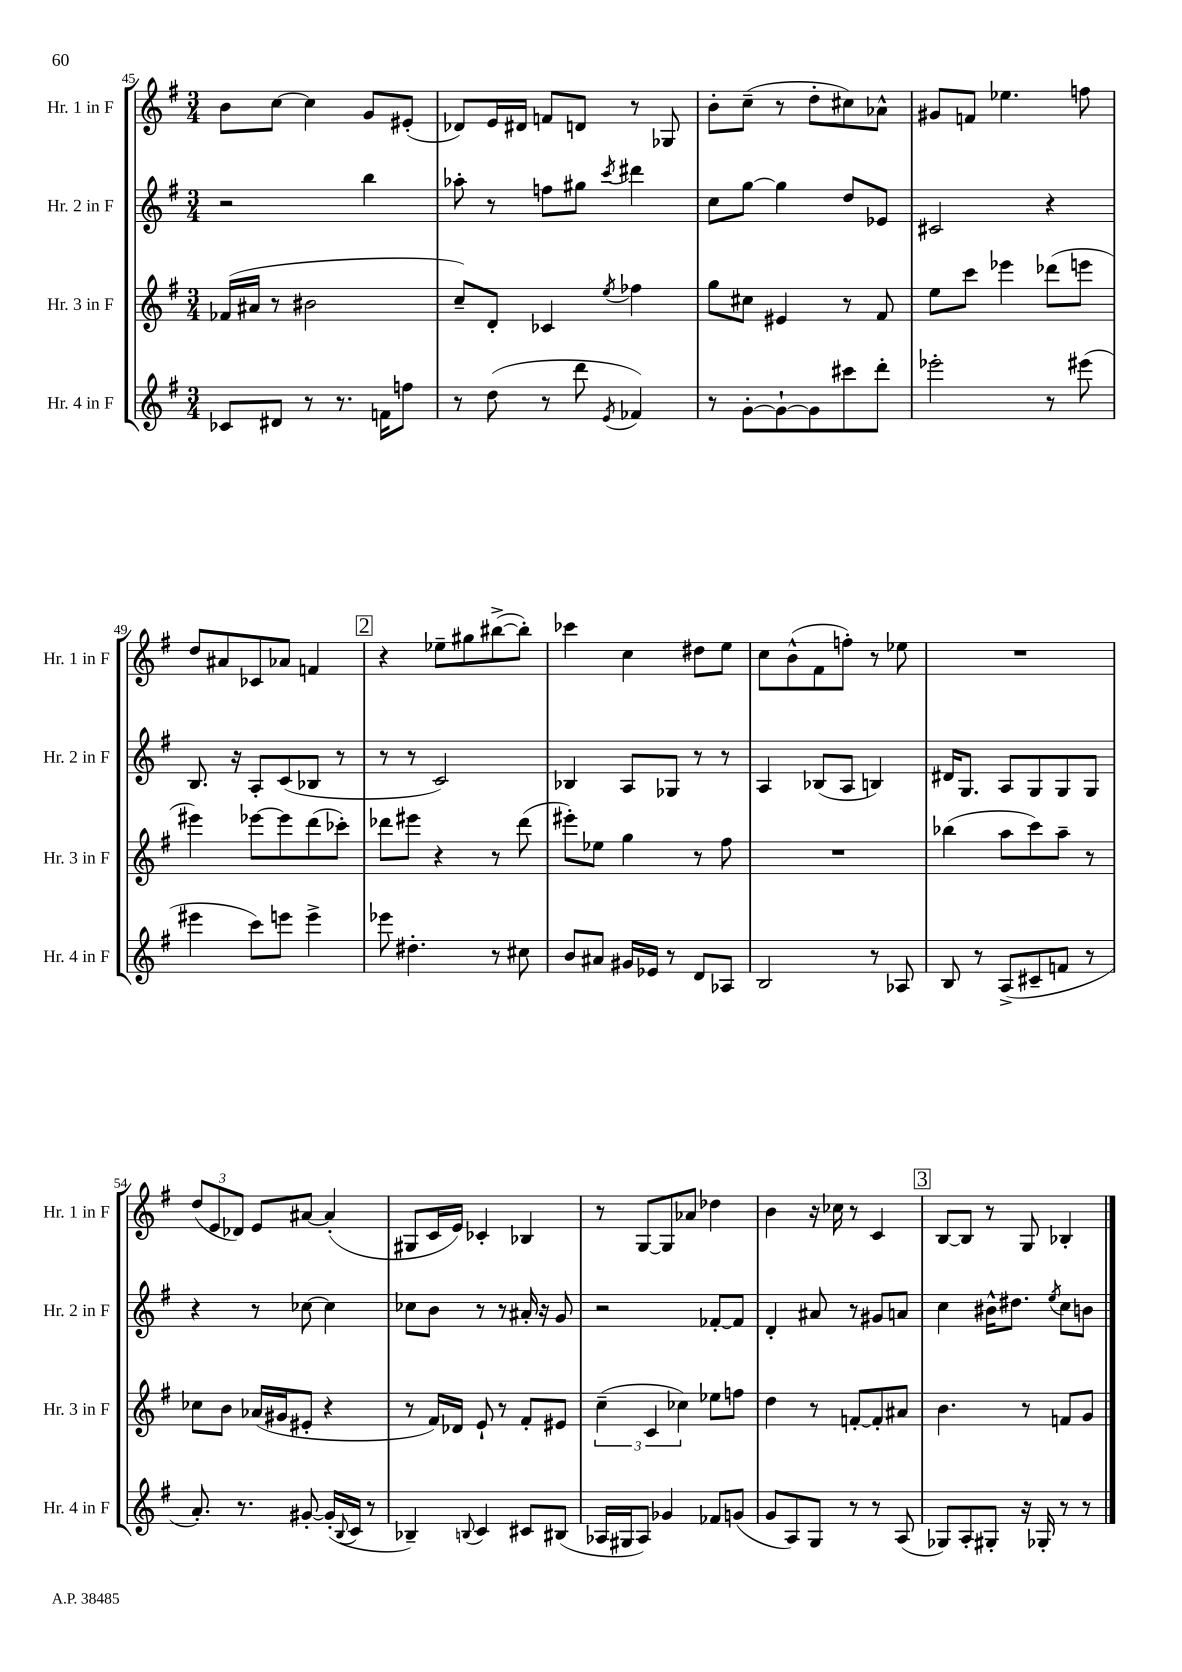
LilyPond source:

<<
\new StaffGroup <<
\new Staff = "s0" \with { instrumentName = "Hr. 1 in F" shortInstrumentName = "Hr. 1 in F" } {
    \clef treble \key g \major \numericTimeSignature \time 3/4
    b'8 c''8~ c''4 g'8 eis'8-.( |
    des'8) e'16 dis'16 f'8 d'8 r8 ges8 |
    b'8-. c''8--( r8 d''8-. cis''8) aes'8-^ |
    gis'8 f'8 ees''4. f''8 |
    d''8 ais'8 ces'8 aes'8 f'4 |
    \mark \markup { \box "2" } r4 ees''8-- gis''8 bis''8~->( bis''8-.) |
    ces'''4 c''4 dis''8 e''8 |
    c''8 b'8-^( fis'8 f''8-.) r8 ees''8 |
    R2. |
    \tuplet 3/2 { d''8( e'8 des'8) } e'8 ais'8~ ais'4-.( |
    gis8 c'16 e'16) ces'4-. bes4 |
    r8 g8~ g8 aes'8 des''4 |
    b'4 r16 ces''16 r8 c'4 |
    \mark \markup { \box "3" } b8~ b8 r8 g8 bes4-. \bar "|." |
}
\new Staff = "s1" \with { instrumentName = "Hr. 2 in F" shortInstrumentName = "Hr. 2 in F" } {
    \clef treble \key g \major \numericTimeSignature \time 3/4
    r2 b''4 |
    aes''8-. r8 f''8 gis''8 \acciaccatura { c'''8 } dis'''4 |
    c''8 g''8~ g''4 d''8 ees'8 |
    cis'2 r4 |
    b8. r16 a8-. c'8( bes8 r8 |
    \mark \markup { \box "2" } r8 r8 c'2) |
    bes4 a8 ges8 r8 r8 |
    a4 bes8( a8 b4) |
    dis'16 g8. a8 g8 g8 g8 |
    r4 r8 ces''8~ ces''4 |
    ces''8 b'8 r8 r8 ais'16-. r16 g'8 |
    r2 fes'8~-. fes'8 |
    d'4-. ais'8 r8 gis'8 a'8 |
    \mark \markup { \box "3" } c''4 bis'16-^ dis''8. \acciaccatura { e''8 } c''8 b'8 \bar "|." |
}
\new Staff = "s2" \with { instrumentName = "Hr. 3 in F" shortInstrumentName = "Hr. 3 in F" } {
    \clef treble \key g \major \numericTimeSignature \time 3/4
    fes'16( ais'16 r8 bis'2 |
    c''8--) d'8-. ces'4 \acciaccatura { e''8 } fes''4 |
    g''8 cis''8 eis'4 r8 fis'8 |
    e''8 c'''8 ees'''4 des'''8( e'''8 |
    eis'''4) ees'''8~ ees'''8 d'''8( ces'''8-.) |
    \mark \markup { \box "2" } des'''8 eis'''8 r4 r8 des'''8( |
    eis'''8-.) ees''8 g''4 r8 fis''8 |
    R2. |
    bes''4( a''8 c'''8) a''8-- r8 |
    ces''8 b'8 aes'16( gis'16 eis'8-. r4 |
    r8 fis'16) des'16 e'8-! r8 fis'8-. eis'8 |
    \tuplet 3/2 { c''4--( c'4 ces''4) } ees''8 f''8 |
    d''4 r8 f'8~-. f'8-. ais'8 |
    \mark \markup { \box "3" } b'4. r8 f'8 g'8 \bar "|." |
}
\new Staff = "s3" \with { instrumentName = "Hr. 4 in F" shortInstrumentName = "Hr. 4 in F" } {
    \clef treble \key g \major \numericTimeSignature \time 3/4
    ces'8 dis'8 r8 r8. f'16 f''8 |
    r8 d''8( r8 d'''8 \acciaccatura { e'8 } fes'4) |
    r8 g'8~-. g'8~-! g'8 cis'''8 d'''8-. |
    ees'''2-. r8 eis'''8( |
    eis'''4 c'''8) e'''8 e'''4-> |
    \mark \markup { \box "2" } ees'''8 dis''4.-. r8 cis''8 |
    b'8 ais'8 gis'16 ees'16 r8 d'8 aes8 |
    b2 r8 aes8 |
    b8 r8 a8->( cis'8-- f'8 r8 |
    a'8.-.) r8. gis'8~-. gis'16-.( \appoggiatura { b8 } c'16 r8 |
    bes4--) \appoggiatura { b8 } c'4 cis'8 bis8( |
    aes16 gis16 aes8) ges'4 fes'8 g'8( |
    g'8 a8) g8 r8 r8 a8( |
    \mark \markup { \box "3" } ges8) a8-. gis8-. r16 ges16-. r8 r8 \bar "|." |
}
>>
>>
\layout { \context { \Score currentBarNumber = #45 } }
